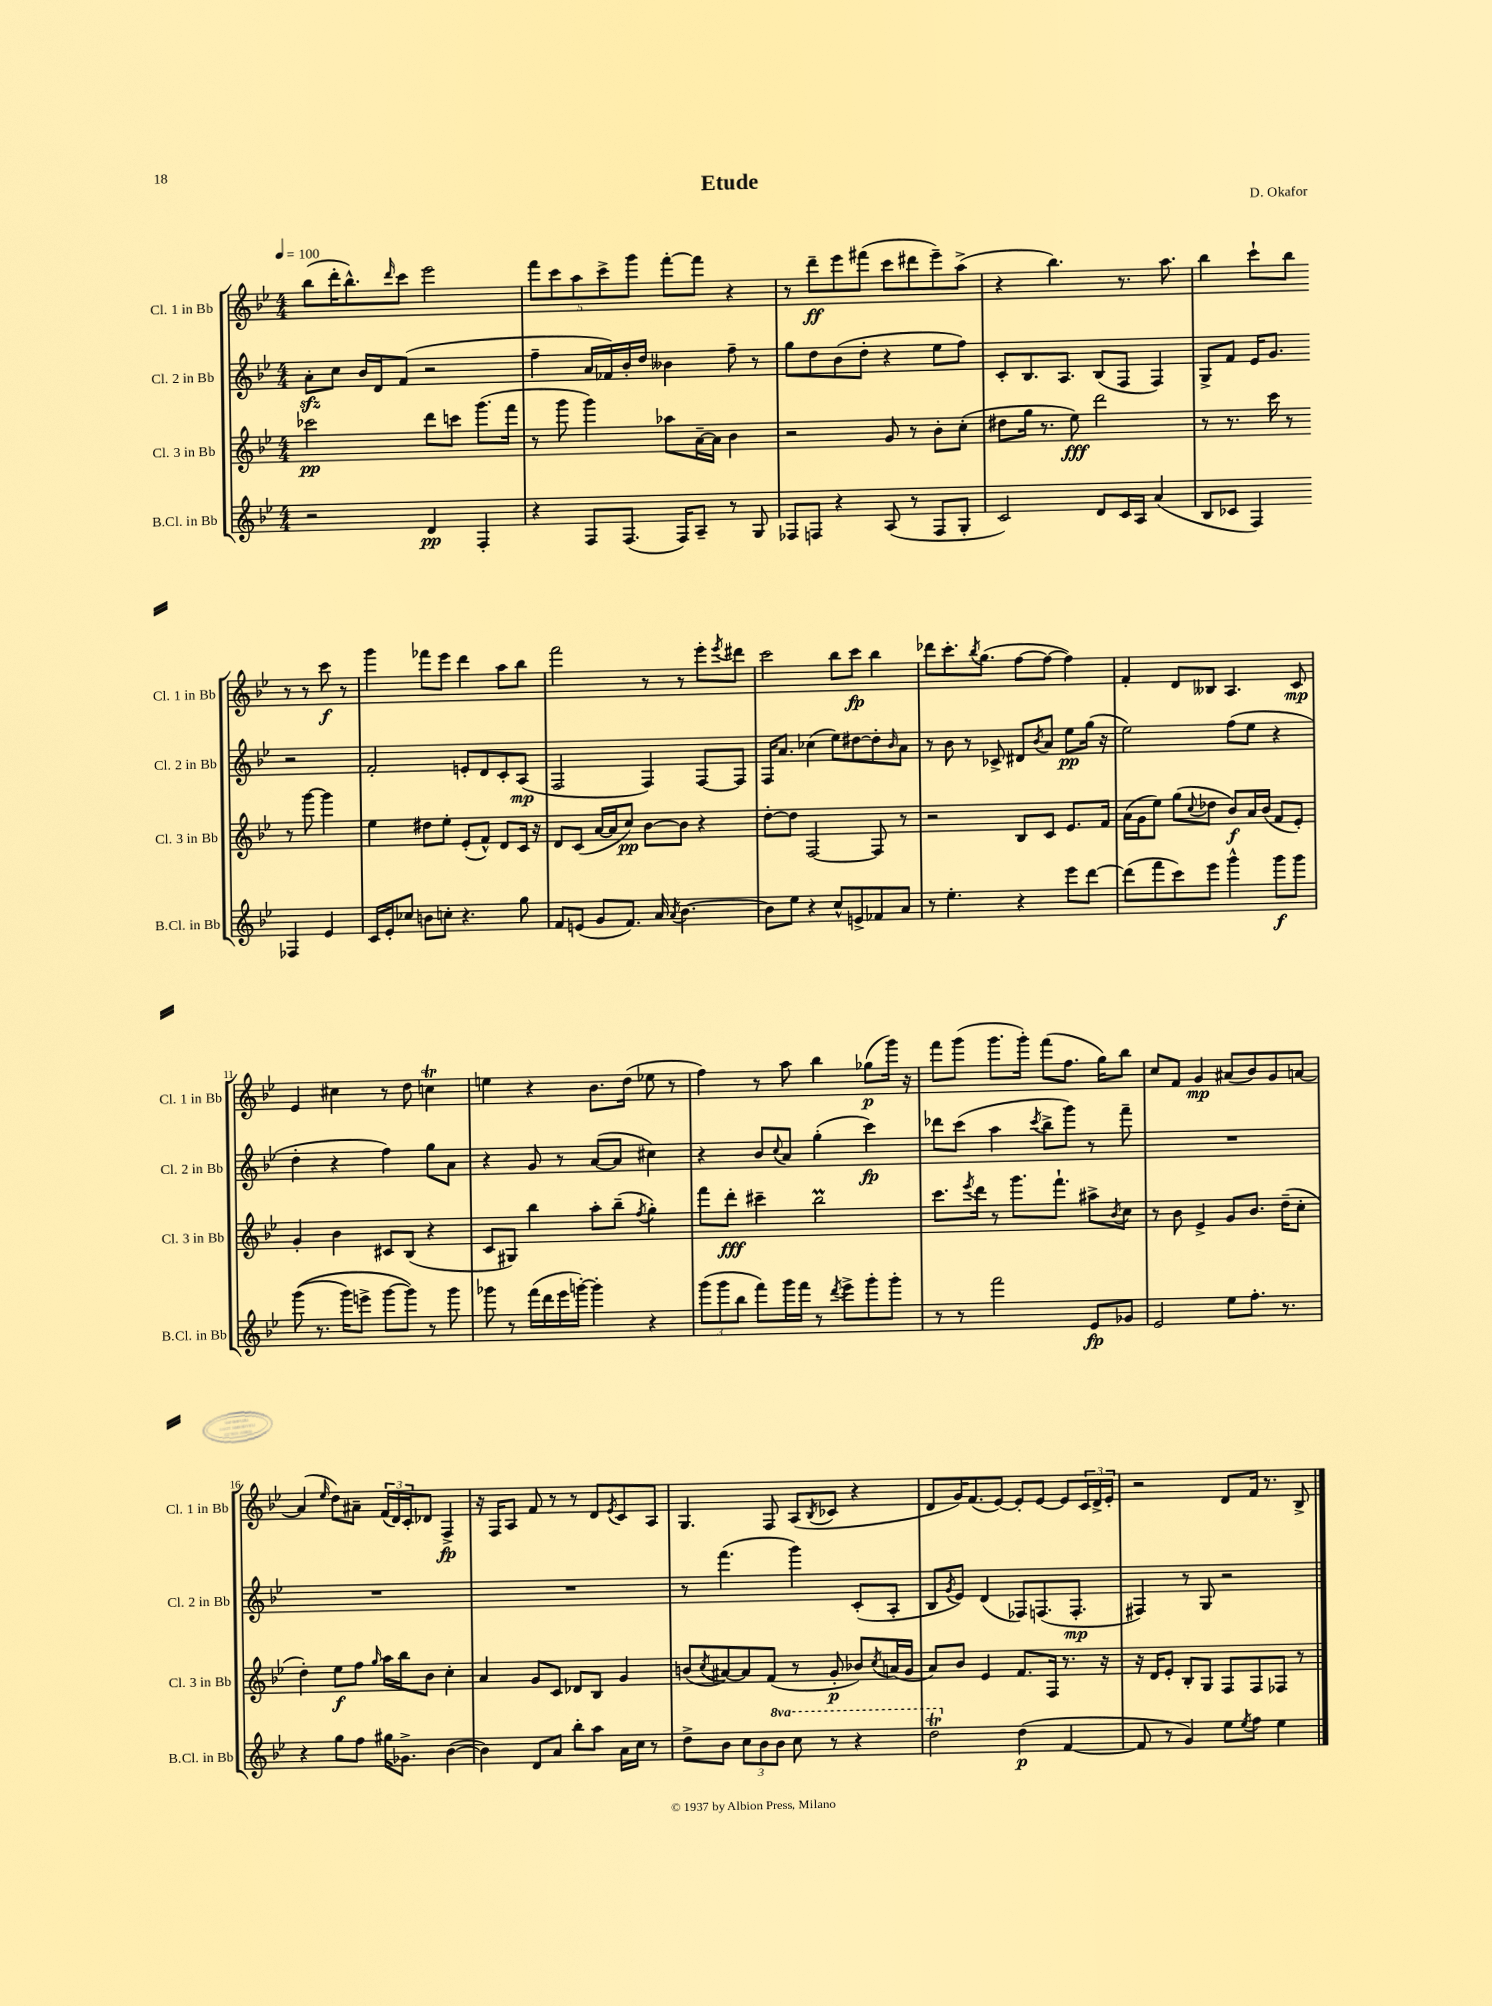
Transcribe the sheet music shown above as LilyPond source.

\header { title = "Etude" composer = "D. Okafor" }
<<
\new StaffGroup <<
\new Staff = "s0" \with { instrumentName = "Cl. 1 in Bb" shortInstrumentName = "Cl. 1 in Bb" } {
    \clef treble \key bes \major \numericTimeSignature \time 4/4 \tempo 4 = 100
    bes''8( d'''16-. bes''8.-^) \grace { d'''16 } c'''8 ees'''2 |
    \tuplet 5/4 { f'''8 c'''8 a''8 c'''8-> g'''8 } f'''8~-. f'''8 r4 |
    r8 d'''8--\ff ees'''8 fis'''8( c'''8 dis'''8 ees'''8--) a''8->( |
    r4 bes''4.) r8. a''8. |
    bes''4 c'''8-! bes''8 r8 r8 c'''8\f r8 |
    g'''4 fes'''8 ees'''8 d'''4 a''8 bes''8 |
    f'''2 r8 r8 ees'''8-. \acciaccatura { ees'''8 } dis'''8 |
    c'''2 bes''8 c'''8\fp bes''4 |
    des'''8 c'''8.-. \acciaccatura { bes''8 } g''8.( f''8~ f''8~ f''4) |
    f'4-. d'8 beses8 a4. c'8\mp |
    ees'4 cis''4 r8 d''8 c''4\trill |
    e''4 r4 bes'8. d''16( ees''8 r8 |
    f''4) r8 a''8 bes''4 ges''8\p( g'''16) r16 |
    f'''8 g'''8( g'''8. g'''16-.) f'''8( f''8. g''16) bes''8 |
    c''8 f'8 g'4\mp ais'8( bes'8) g'8 a'8~ |
    a'4( \grace { ees''16 } d''8) ais'8-- \tuplet 3/2 { f'16( d'16) c'16-. } des'8 f4->\fp |
    r16 f16 a8 f'8 r8 r8 d'8 \acciaccatura { ees'8 } c'8 a8 |
    g4. f8 a8( \acciaccatura { bes8 } ces'8 r4 |
    d'8 g'16) f'8.( ees'8~) ees'8-. ees'8~ ees'8 \tuplet 3/2 { c'16 d'16-> ees'16-. } |
    r2 d'8 f'16 r8. bes8-> \bar "|." |
}
\new Staff = "s1" \with { instrumentName = "Cl. 2 in Bb" shortInstrumentName = "Cl. 2 in Bb" } {
    \clef treble \key bes \major \numericTimeSignature \time 4/4
    a'8-.\sfz c''8 bes'16 d'16 f'8( r2 |
    f''4-- a'16 fes'16) bes'16-. d''16 beses'4 f''8-- r8 |
    g''8 d''8 bes'8( d''8-. r4 ees''8 f''8) |
    c'8-. bes8. a8. bes8( f8 f4) |
    g8-> f'8 ees'16 g'8. r2 |
    f'2-. e'8-. d'8 c'8-. a8\mp( |
    f2 f4) f8~ f8 |
    f16 a'8. ces''4( ees''8) dis''8~ dis''8-. \grace { bes'16 } a'8 |
    r8 bes'8 r8 ces'8-> dis'8 \acciaccatura { bes'8 } a'8 ees''8\pp g''16( r16 |
    ees''2) f''8( ees''8 r4 |
    d''4-. r4 f''4) g''8 a'8 |
    r4 g'8 r8 a'8~( a'8 cis''4) |
    r4 bes'8 \appoggiatura { c''8 } a'8 g''4-.( c'''4\fp) |
    des'''8 c'''8( a''4 \acciaccatura { c'''8 } bes''8-> g'''8) r8 f'''8-- |
    R1 |
    R1 |
    R1 |
    r8 f'''4.( g'''4) c'8-.( a8-. |
    bes8 \acciaccatura { g'8 } ees'8) d'4( fes8) f8.( f8.-.\mp |
    fis4) r8 g8 r2 \bar "|." |
}
\new Staff = "s2" \with { instrumentName = "Cl. 3 in Bb" shortInstrumentName = "Cl. 3 in Bb" } {
    \clef treble \key bes \major \numericTimeSignature \time 4/4
    ces'''2\pp d'''8 c'''8 g'''8.( f'''16 |
    r8 g'''8 g'''4) aes''8 a'16~-- a'16 bes'4 |
    r2 g'8 r8 bes'8-. c''8-.( |
    dis''8 g''16 r8. ees''8\fff) d'''2 |
    r8 r8. c'''16 r8 r8 g'''8~ g'''4 |
    ees''4 dis''8 ees''8-. ees'8-.( f'8-^) d'8 c'16 r16 |
    d'8 c'8( a'16~ a'16 c''8\pp) bes'8~ bes'8 r4 |
    d''8~-. d''8 f2~ f8 r8 |
    r2 bes8 c'8 ees'8. f'16 |
    a'16( g'16 ees''8) g''8( \appoggiatura { c''8 } des''8 bes'8\f) a'16 bes'16( f'8 ees'8-.) |
    g'4-. bes'4 cis'8 bes8( r4 |
    c'8 gis8) bes''4 a''8-. bes''8--( \acciaccatura { f''8 } g''4-.) |
    f'''8 d'''8-.\fff cis'''4-- bes''2\prall |
    c'''8. \acciaccatura { ees'''8 } d'''16 r8 g'''8. f'''8.-! ais''8-> \acciaccatura { bes'8 } c''8 |
    r8 bes'8 ees'4-> g'8 bes'8. d''16--( c''8-. |
    d''4-.) ees''8\f f''8 \grace { g''16 } a''16 bes''16 bes'8 c''4-. |
    a'4 g'8 c'8 des'8 bes8 g'4 |
    b'8( \acciaccatura { c''8 } ais'8~) ais'8 f'8( r8 g'8-.\p bes'8) \acciaccatura { c''8 } a'16( g'16 |
    a'8) bes'8 ees'4 f'8. f16 r8. r16 |
    r16 d'16 ees'8-. bes8-. g8 f8 f8 fes8 r8 \bar "|." |
}
\new Staff = "s3" \with { instrumentName = "B.Cl. in Bb" shortInstrumentName = "B.Cl. in Bb" } {
    \clef treble \key bes \major \numericTimeSignature \time 4/4 \set Staff.ottavationMarkups = #ottavation-simple-ordinals
    r2 d'4\pp f4-. |
    r4 f8 f8.( f16) a8-- r8 g8 |
    fes8 f8 r4 a8( r8 f8 g8-. |
    c'2) d'8 c'16 a16 a'4( |
    bes8 ces'8 f4) fes4 ees'4 |
    c'16 ees'16-. ces''8 b'8 c''8-. r4. g''8 |
    f'8 e'8( g'8 f'8.) a'16 \acciaccatura { a'8 } bes'4.~ |
    bes'8 ees''8 r4 c''8-^ e'8-> fes'8 a'8 |
    r8 ees''4.-. r4 ees'''8 d'''8~ |
    d'''8( f'''8 c'''8) ees'''8 g'''4-^ g'''8\f g'''8 |
    g'''8(\( r8. g'''16) e'''8-> g'''8~ g'''8\) r8 g'''8 |
    ges'''8 r8 f'''16( d'''16 ees'''16 g'''16~-.) g'''4-. r4 |
    \tuplet 3/2 { g'''8( g'''8 bes''8 } f'''8) g'''16 f'''16 r8 \acciaccatura { d'''8 } ees'''8-> g'''8-. g'''8-. |
    r8 r8 f'''2 ees'8\fp ges'8 |
    ees'2 ees''8 f''8.-. r8. |
    r4 g''8 f''8 gis''16 ges'8.-> bes'4~( |
    bes'4) d'8 a'8 bes''8-. a''8 a'16 c''16 r8 |
    d''8-> bes'8 \tuplet 3/2 { c''8 bes'8 \ottava #1 bes''8 } c'''8 r8 r4 |
    d'''2\trill \ottava #0 d''4\p( f'4~ |
    f'8 r8 g'4) ees''8 \acciaccatura { ees''8 } f''8 ees''4 \bar "|." |
}
>>
>>
